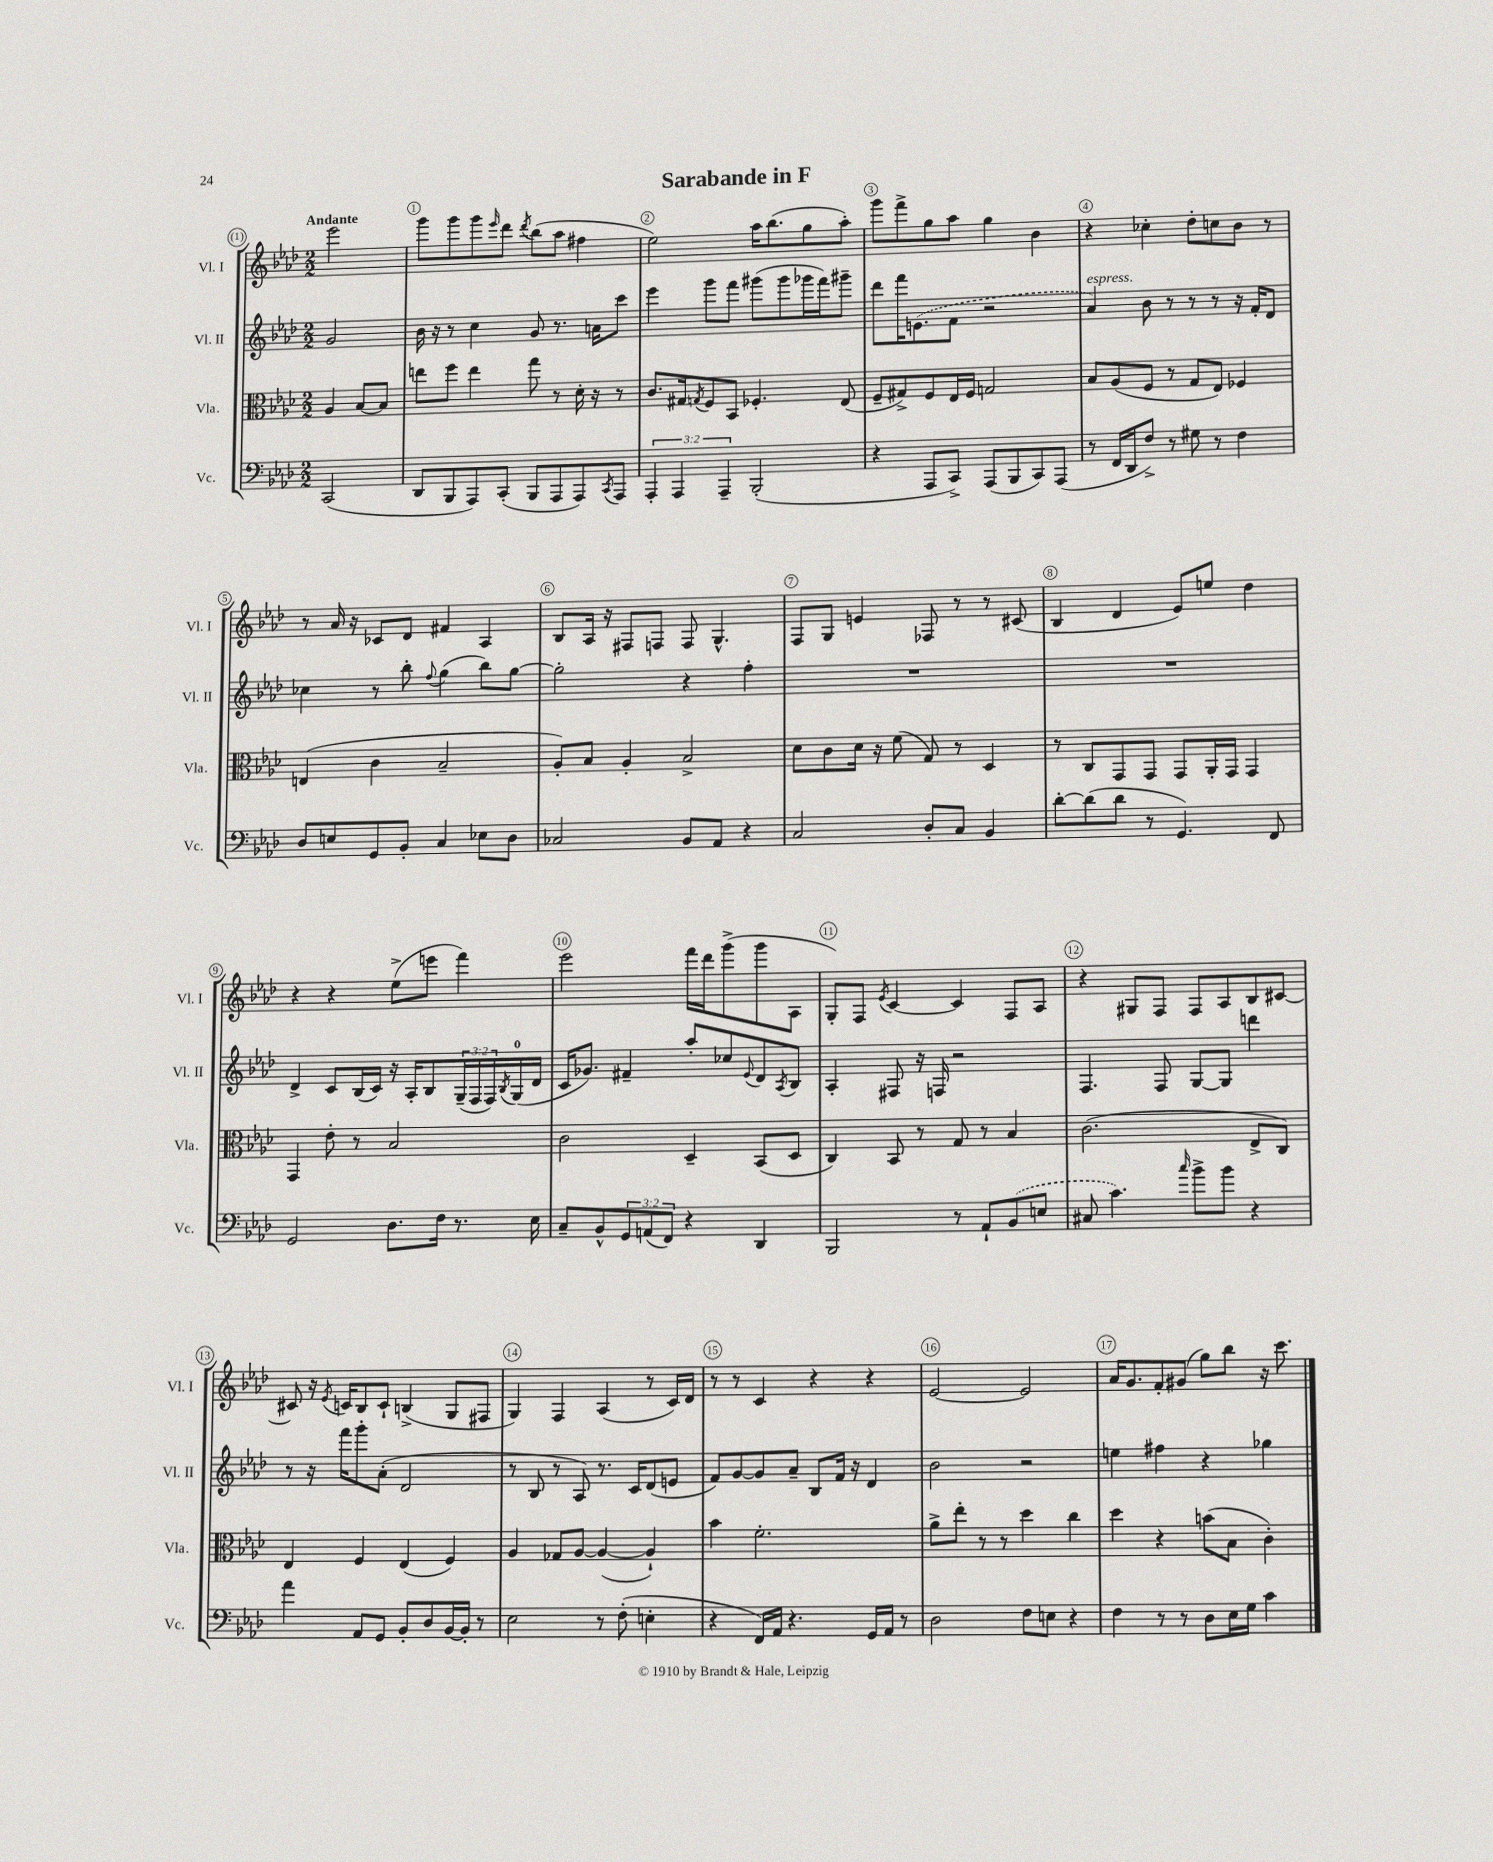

**kern	**kern	**kern	**kern
*staff4	*staff3	*staff2	*staff1
*clefF4	*clefC3	*clefG2	*clefG2
*k[b-e-a-d-]	*k[b-e-a-d-]	*k[b-e-a-d-]	*k[b-e-a-d-]
*M2/2	*M2/2	*M2/2	*M2/2
(2CC	4A-	2g	2eee-
.	[8B-	.	.
.	8B-]	.	.
=	=	=	=
8DD-	8ee	16b-	8ggg
.	.	16r	.
8BBB-	8ff	8r	8ggg
8AAA-)	4ee	4cc	8ggg
.	.	.	16qqeee-
(8CC'	.	.	8ddd-
.	.	.	8qddd-
8BBB-	8gg	8g	(8bb-
8AAA-	8r	8.r	8aa-
8AAA-)	16d-'	.	4ff#
.	16r	16a	.
8qCC	.	.	.
8AAA-	8r	8ccc	.
=	=	=	=
6AAA-'	8.c	4eee-	2ee-)
6AAA-	.	.	.
.	16G#	.	.
.	8qG	.	.
.	8F	8ggg	.
6AAA-~	.	.	.
.	8BB-	8fff	.
(2BBB-'	4.F-'	(8ggg#	16aa-
.	.	.	(8.bb-
.	.	8ggg#	.
.	.	16ggg-	8gg
.	.	16fff)	.
.	(8E-	8ggg#~	8aa-')
=	=	=	=
4r	8F~	8ddd-	8ggg
.	8G#^)	16fff	8fff^
.	.	(8.e	.
8AAA-	8F	.	8gg
8CC^)	16E-	8f	8aa-
.	16F	.	.
(8AAA-	2G	2r	4gg
8BBB-	.	.	.
8CC)	.	.	4b-
(8AAA-	.	.	.
=	=	=	=
8r	8B-	4a-)	4r
16FF	(8A-	.	.
16DD-	.	.	.
8F^)	8F	8b-	4cc-'
8r	8r	8r	.
8G#	8G	8r	8dd-'
8r	8E-)	8r	8cc
4F	4F-	16r	8b-
.	.	16f'	.
.	.	8d-	8r
=	=	=	=
8D-	(4E	4cc-	8r
8E	.	.	16a-
.	.	.	16r
8GG	4c	8r	8c-
8BB-'	.	8bb-'	8d-
.	.	8qqff	.
4C	2B-~	(4gg	4f#
8E-	.	8bb-)	4A-
8D-	.	[8gg	.
=	=	=	=
2C-	8A-')	2gg']	8B-
.	8B-	.	16A-
.	.	.	16r
.	4A-'	.	8F#
.	.	.	8F
8BB-	2B-^	4r	8F
8AA-	.	.	4.G^^
4r	.	4ff'	.
=	=	=	=
2C	8d-	1r	8F
.	8c	.	8G
.	16d-	.	4e
.	16r	.	.
.	(8f	.	.
8D-'	8G)	.	8F-
8C	8r	.	8r
4BB-	4D-	.	8r
.	.	.	(8c#
=	=	=	=
[8d-'	8r	1r	4B-
(8d-]	8C	.	.
8d-	8GG	.	4d-
8r	8GG	.	.
4.GG)	8GG	.	8e-)
.	16AA-'	.	8ee
.	16GG	.	.
.	4GG	.	4dd-
8FF	.	.	.
=	=	=	=
2GG	4GG	4d-^	4r
.	8e-'	8c	4r
.	8r	(16B-	.
.	.	16c)	.
8.D-	2B-	16r	(8ee-^
.	.	16A-'	.
.	.	8B-	8eee
16F	.	.	.
8.r	.	(24G~	4fff)
.	.	24F	.
.	.	24F)	.
.	.	8qB-	.
.	.	(16G	.
16E-	.	16d-	.
=	=	=	=
8C~	2c	16c	2eee-
.	.	8.g-)	.
8BB-^^	.	.	.
12GG	.	4f#~	.
(12AA	.	.	.
12FF)	.	.	.
4r	4D-~	8aa-'	16fff
.	.	.	16ddd-
.	.	8cc-	(8ggg^
.	.	8qqe-	.
4DD-	(8BB-	8d-	8ggg
.	.	8qA-	.
.	8D-	8B-	8A-
=	=	=	=
2BBB-	4C)	4A-'	8G')
.	.	.	8F
.	.	.	8qe-
.	8BB-	8F#	[4c
.	8r	16r	.
.	.	16F	.
8r	8G	2r	4c]
8AA-`	8r	.	.
(8BB-	4B-	.	8F
8E	.	.	8A-
=	=	=	=
8C#	(2.c	4.F	4r
4.c)	.	.	.
.	.	.	8G#
.	.	8F	8F
16qqcc	.	.	.
8b-^	.	[8G	8F
8b-	.	8G]	8A-
4r	8E-^	4ddd	8B-
.	8C)	.	[8c#
=	=	=	=
4a-	4E-	8r	8c#]
.	.	16r	16r
.	.	.	8qe-
.	.	16fff	16c
8AA-	4F	8ggg'	8B-
8GG	.	(8a-'	8c`
8BB-'	(4E-	2d-	(4B^
8D-	.	.	.
[16BB-	4F)	.	8G
16BB-']	.	.	.
8r	.	.	8F#
=	=	=	=
2E-	4A-	8r	4G)
.	.	8B-	.
.	8G-	8r	4F
.	[8A-	8A-)	.
8r	(4A-_	8.r	(4A-
(8F'	.	.	.
.	.	16c	.
4E'	4A-`])	(8d-	8r
.	.	8e	16c)
.	.	.	16d-
=	=	=	=
4r	4b-	8f)	8r
.	.	[8g	8r
16FF)	2.f'	8g]	4c
16AA-	.	.	.
4.r	.	8a-~	.
.	.	8B-	4r
.	.	16f	.
.	.	16r	.
16GG	.	4d-	4r
16AA-	.	.	.
8r	.	.	.
=	=	=	=
2D-	8a-^	2b-	[2e-
.	8ee-'	.	.
.	8r	.	.
.	8r	.	.
8F	4dd-	2r	2e-]
8E	.	.	.
4r	4cc	.	.
=	=	=	=
4F	4dd-	4ee	16a-
.	.	.	8.g
8r	4r	4ff#	8f'
8r	.	.	(8g#
8D-	(8b	4r	8gg)
16E-	8B-	.	8bb-
16G	.	.	.
4c	4c')	4gg-	16r
.	.	.	8.ccc
==	==	==	==
*-	*-	*-	*-
